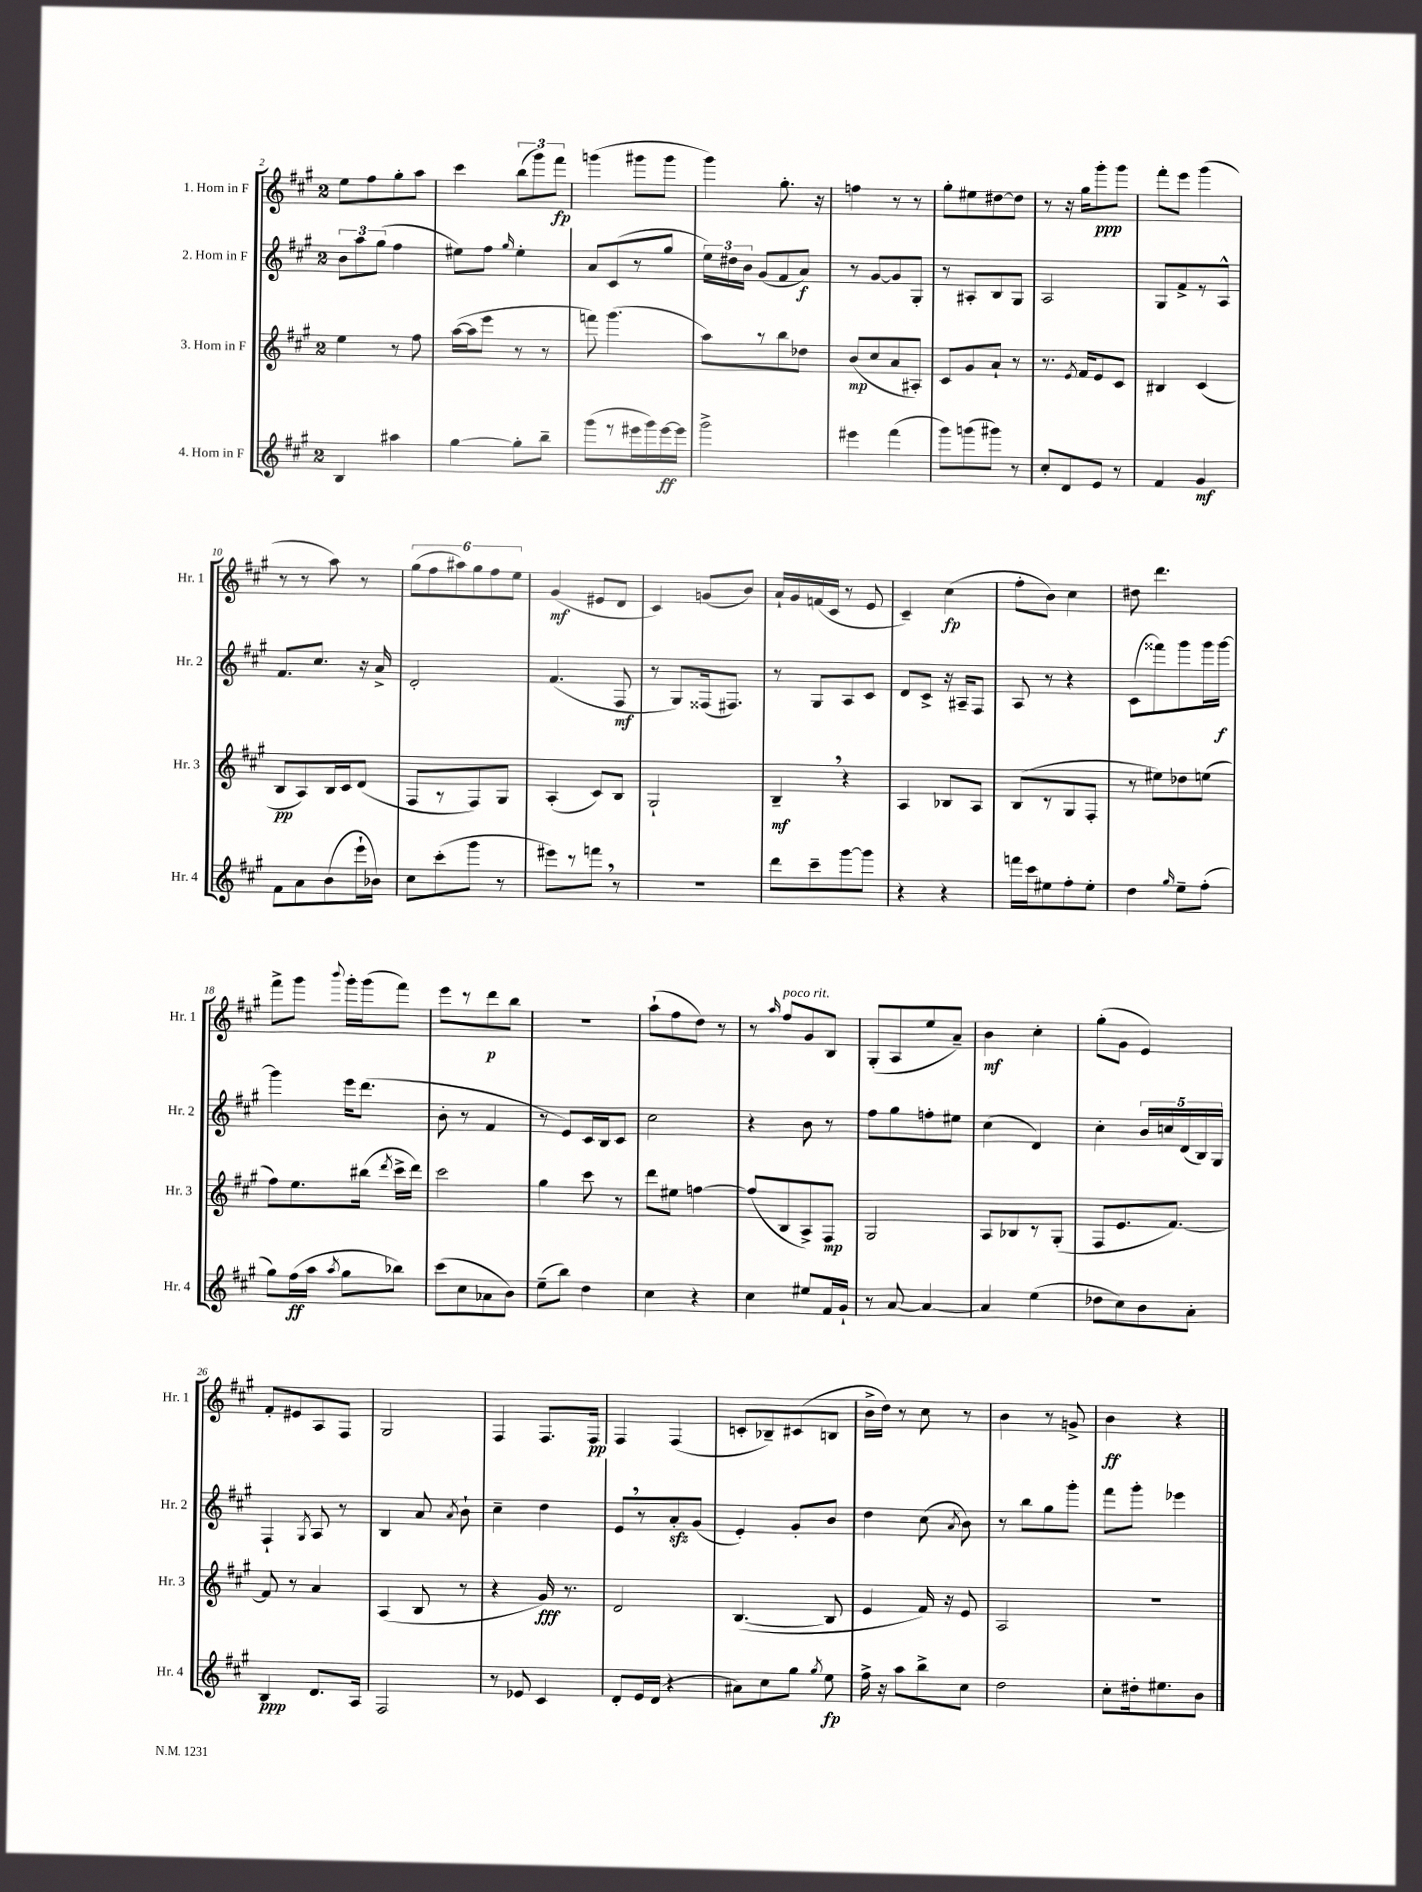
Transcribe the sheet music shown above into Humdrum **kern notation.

**kern	**dynam	**kern	**dynam	**kern	**dynam	**kern	**dynam
*part4	*part4	*part3	*part3	*part2	*part2	*part1	*part1
*staff4	*staff4	*staff3	*staff3	*staff2	*staff2	*staff1	*staff1
*I"4. Horn in F	*	*I"3. Horn in F	*	*I"2. Horn in F	*	*I"1. Horn in F	*
*I'Hr. 4	*	*I'Hr. 3	*	*I'Hr. 2	*	*I'Hr. 1	*
*clefG2	*	*clefG2	*	*clefG2	*	*clefG2	*
*k[f#c#g#]	*	*k[f#c#g#]	*	*k[f#c#g#]	*	*k[f#c#g#]	*
*M2/4	*	*M2/4	*	*M2/4	*	*M2/4	*
=2	=2	=2	=2	=2	=2	=2	=2
4B/	.	4ee\	.	12b\L	.	8ee\L	.
.	.	.	.	12aa\	.	.	.
.	.	.	.	.	.	8ff#\	.
.	.	.	.	(12gg#\J	.	.	.
4aa#X\	.	8r	.	4ff#\	.	8gg#'\	.
.	.	8ff#\	.	.	.	8aa\J	.
=3	=3	=3	=3	=3	=3	=3	=3
[4gg#\	.	([16aa\LL	.	8ee#X\L)	.	4ccc#\	.
.	.	16aa\J]	.	.	.	.	.
.	.	8eee\J	.	8ff#\J	.	.	.
.	.	.	.	16qqgg#/	.	.	.
8gg#'\L]	.	8r	.	4ee#'\	.	(12bb\L	.
.	.	.	.	.	.	12ggg#\)	.
8bb~\J	.	8r	.	.	.	.	.
.	.	.	.	.	.	12fff#\J	fp
=4	=4	=4	=4	=4	=4	=4	=4
(8ggg#\L	.	8fffn\)	.	8a/L	.	(4gggn\	.
8r	.	(4.ggg#\	.	(8c#/	.	.	.
16eee#X\L	.	.	.	8r	.	8ggg#X\L	.
16ggg#\)	.	.	.	.	.	.	.
[16eee#\	ff	.	.	8gg#/J	.	8ggg#\J	.
16eee#\JJ]	.	.	.	.	.	.	.
=5	=5	=5	=5	=5	=5	=5	=5
2ggg#^\	.	8aa\L)	.	24ee\LL)	.	4ggg#\)	.
.	.	.	.	24dd#X\	.	.	.
.	.	.	.	24b\JJ	.	.	.
.	.	8r	.	(8g#/L	.	.	.
.	.	8bb\	.	8f#/	.	8.gg#'\	.
.	.	8dd-X\J	.	8a/J)	f	.	.
.	.	.	.	.	.	16r	.
=6	=6	=6	=6	=6	=6	=6	=6
4eee#X\	.	(8b/L	mp	8r	.	4ffn\	.
.	.	8cc#/	.	[8g#/L	.	.	.
(4fff#\	.	8a/	.	8g#/]	.	8r	.
.	.	8A#X'/J)	.	8G#'/J	.	8r	.
=7	=7	=7	=7	=7	=7	=7	=7
8ggg#\L)	.	8c#/L	.	8r	.	8gg#'\L	.
(8gggn\	.	8g#/	.	8A#X'/L	.	8ee#X\	.
8ggg#X\J)	.	8a`/J	.	8B/	.	[8dd#X\	.
8r	.	8r	.	8G#/J	.	8dd#\J]	.
=8	=8	=8	=8	=8	=8	=8	=8
8cc#'/L	.	8.r	.	2A/	.	8r	.
8d/	.	.	.	.	.	16r	.
.	.	8qe/	.	.	.	.	.
.	.	16f#/KL	.	.	.	16gg#\KL	.
8e/J	.	8e/	.	.	.	8ggg#'\	ppp
8r	.	8c#/J	.	.	.	8ggg#\J	.
=9	=9	=9	=9	=9	=9	=9	=9
4f#/	.	4B#X/	.	8G#/L	.	8fff#'\L	.
.	.	.	.	8f#^/	.	8eee\J	.
4g#/	mf	(4c#/	.	8r	.	(4ggg#\	.
.	.	.	.	8A^^/J	.	.	.
!!LO:LB:g=z
=10	=10	=10	=10	=10	=10	=10	=10
8f#\L	.	8B/L	pp	8.f#/L	.	8r	.
8a\	.	8A/)	.	.	.	8r	.
.	.	.	.	8.cc#/J	.	.	.
(8b\	.	16B/L	.	.	.	8aa\)	.
.	.	16c#/J	.	.	.	.	.
16eee`\L	.	(8d/J	.	16r	.	8r	.
16b-X\JJ)	.	.	.	16a^/	.	.	.
=11	=11	=11	=11	=11	=11	=11	=11
8cc#\L	.	8F#/L	.	2d'/	.	(12gg#\L	.
.	.	.	.	.	.	12ff#\	.
(8ccc#'\	.	8r	.	.	.	.	.
.	.	.	.	.	.	12aa#X\)	.
8ggg#\J	.	8F#/)	.	.	.	12gg#\	.
.	.	.	.	.	.	12ff#\	.
8r	.	8G#/J	.	.	.	.	.
.	.	.	.	.	.	12ee\J	.
=12	=12	=12	=12	=12	=12	=12	=12
8eee#X\L)	.	(4A'/	.	(4.f#/	.	(4g#/	mf
8r	.	.	.	.	.	.	.
8fffn,\J	.	8c#/L)	.	.	.	8e#X/L	.
8r	.	8B/J	.	8F#/	mf	8d/J	.
=13	=13	=13	=13	=13	=13	=13	=13
2r	.	2G#`/	.	8r	.	4c#/)	.
.	.	.	.	8G#/L)	.	.	.
.	.	.	.	(16F##X/k	.	(8gn/L	.
.	.	.	.	8.F#X/J)	.	.	.
.	.	.	.	.	.	8b/J)	.
=14	=14	=14	=14	=14	=14	=14	=14
8ddd\L	.	4B~,/	mf	8r	.	16a`/LL	.
.	.	.	.	.	.	16g#/	.
8ccc#~\	.	.	.	8G#/L	.	(16fn/	.
.	.	.	.	.	.	16c#/JJ	.
[8ggg#\	.	4r	.	8A/	.	8r	.
8ggg#\J]	.	.	.	8c#/J	.	8e/	.
=15	=15	=15	=15	=15	=15	=15	=15
4r	.	4A/	.	8d/L	.	4c#~/)	.
.	.	.	.	8c#^/J	.	.	.
4r	.	8B-X/L	.	16r	.	(4cc#\	fp
.	.	.	.	16A#X~/KL	.	.	.
.	.	8A/J	.	8F#/J	.	.	.
=16	=16	=16	=16	=16	=16	=16	=16
16fffn\LL	.	(8B/L	.	8A/	.	8ff#'\L	.
16ccc#\J	.	.	.	.	.	.	.
8ee#X\	.	8r	.	8r	.	8b\J)	.
8ff#'\	.	8G#/	.	4r	.	4cc#\	.
8ee#'\J	.	8F#'/J	.	.	.	.	.
=17	=17	=17	=17	=17	=17	=17	=17
4dd\	.	8r	.	(8c#\L	.	8dd#X\	.
.	.	8ee#X\L)	.	8fff##X\)	.	4.ddd\	.
16qqgg#/	.	.	.	.	.	.	.
8ee~\L	.	8dd-X\	.	8ggg#\	.	.	.
(8ff#'\J	.	(8een\J	.	16ggg#\L	.	.	.
.	.	.	.	[16ggg#\JJ	f	.	.
!!LO:LB:g=z
=18	=18	=18	=18	=18	=18	=18	=18
8gg#\L)	.	8ff#\L)	.	4ggg#\]	.	8fff#^\L	.
(16ff#\L	ff	8.ee\	.	.	.	8ggg#\J	.
16aa\JJ	.	.	.	.	.	.	.
8qaa/	.	.	.	.	.	8qqbbb/	.
8gg#\L	.	.	.	16eee\KL	.	16ggg#'\LL	.
.	.	(16bb#X\Jk	.	(8.ddd\J	.	(16ggg#\J	.
.	.	8qddd/	.	.	.	.	.
8bb-X\J)	.	16ccc#^\LL	.	.	.	8fff#\J)	.
.	.	16ddd\JJ)	.	.	.	.	.
=19	=19	=19	=19	=19	=19	=19	=19
(8ccc#\L	.	2ccc#\	.	8b'\	.	8eee\L	.
8cc#\	.	.	.	8r	.	8r	.
8a-X\	.	.	.	4f#/	.	8ddd\	p
8b\J)	.	.	.	.	.	8bb\J	.
=20	=20	=20	=20	=20	=20	=20	=20
(8ee~\L	.	4gg#\	.	8r	.	2r	.
8bb\J)	.	.	.	8e/L)	.	.	.
4dd\	.	8ccc#\	.	16c#/L	.	.	.
.	.	.	.	16B/J	.	.	.
.	.	8r	.	8c#/J	.	.	.
=21	=21	=21	=21	=21	=21	=21	=21
4cc#\	.	8ddd\L	.	2cc#\	.	(8aa`\L	.
.	.	8ee#X\J	.	.	.	8ff#\	.
4r	.	[4ffn\	.	.	.	8dd\J)	.
.	.	.	.	.	.	8r	.
=22	=22	=22	=22	=22	=22	=22	=22
4cc#\	.	(8ff/L]	.	4r	.	8r	.
.	.	.	.	.	.	16qqaa/	.
!	!	!	!	!	!	!LO:TX:a:i:t=poco rit.	!
.	.	8B/	.	.	.	8ff#/L	.
8ee#X/L	.	8A^/)	.	8b\	.	8g#/	.
16f#/L	.	8F#/J	mp	8r	.	8B/J	.
16g#`/JJ	.	.	.	.	.	.	.
=23	=23	=23	=23	=23	=23	=23	=23
8r	.	2G#/	.	8ff#\L	.	(8G#'/L	.
[8a/	.	.	.	8gg#\	.	8A/	.
4a/_	.	.	.	8ffn'\	.	8ee/	.
.	.	.	.	8ee#X\J	.	8a~/J)	.
=24	=24	=24	=24	=24	=24	=24	=24
4a/]	.	8A/L	.	(4cc#\	.	4b\	mf
.	.	8B-X/	.	.	.	.	.
(4ee\	.	8r	.	4d/)	.	4cc#'\	.
.	.	(8G#'/J	.	.	.	.	.
=25	=25	=25	=25	=25	=25	=25	=25
8dd-X\L	.	8F#/L	.	4cc#'\	.	(8gg#'\L	.
8cc#\)	.	8.e/	.	.	.	8g#\J	.
8b\	.	.	.	20b/LL	.	4e/)	.
.	.	.	.	20ccn/	.	.	.
.	.	[8.f#/J)	.	.	.	.	.
.	.	.	.	(20d/	.	.	.
8a'\J	.	.	.	.	.	.	.
.	.	.	.	20B/)	.	.	.
.	.	.	.	20G#/JJ	.	.	.
!!LO:LB:g=z
=26	=26	=26	=26	=26	=26	=26	=26
4B/	ppp	8f#/]	.	4F#`/	.	8f#'/L	.
.	.	8r	.	.	.	8e#X/	.
.	.	.	.	8qG#/	.	.	.
8.d/L	.	4a/	.	8A/	.	8A/	.
.	.	.	.	8r	.	8F#/J	.
16A/Jk	.	.	.	.	.	.	.
=27	=27	=27	=27	=27	=27	=27	=27
2F#/	.	(4A/	.	4B/	.	2G#/	.
.	.	8B/	.	8a/	.	.	.
.	.	.	.	8qa/	.	.	.
.	.	8r	.	8b`\	.	.	.
=28	=28	=28	=28	=28	=28	=28	=28
8r	.	4r	.	4cc#~\	.	4F#/	.
8e-X/	.	.	.	.	.	.	.
4c#/	.	16g#/)	fff	4dd\	.	8.F#/L	.
.	.	8.r	.	.	.	.	.
.	.	.	.	.	.	16F#/Jk	pp
=29	=29	=29	=29	=29	=29	=29	=29
8d'/L	.	2d/	.	8e,/L	.	4F#/	.
16e/L	.	.	.	8r	.	.	.
(16d/JJ	.	.	.	.	.	.	.
4r	.	.	.	8azz'/	.	(4F#/	.
.	.	.	.	(8g#/J	.	.	.
=30	=30	=30	=30	=30	=30	=30	=30
8a#X\L)	.	([4.B/	.	4e'/)	.	8cn'/L	.
8cc#\	.	.	.	.	.	8B-X~/)	.
8gg#\J	.	.	.	8g#'/L	.	(8c#X/	.
8qgg#/	.	.	.	.	.	.	.
8ee\	fp	8B/]	.	8b/J	.	8Bn/J	.
=31	=31	=31	=31	=31	=31	=31	=31
16ff#^\	.	4e/	.	4dd\	.	16b^\LL	.
16r	.	.	.	.	.	16dd\JJ)	.
8aa\L	.	.	.	.	.	8r	.
8bb^\	.	16f#/)	.	(8cc#\	.	8cc#\	.
.	.	16r	.	.	.	.	.
.	.	.	.	8qa/	.	.	.
8cc#\J	.	8e/	.	8b\)	.	8r	.
=32	=32	=32	=32	=32	=32	=32	=32
2dd\	.	2A/	.	8r	.	4b\	.
.	.	.	.	8bb\L	.	.	.
.	.	.	.	8gg#\	.	8r	.
.	.	.	.	8ggg#'\J	.	8gn^/	.
=33	=33	=33	=33	=33	=33	=33	=33
8cc#'\L	.	2r	.	8fff#\L	.	4b\	ff
16dd#X'\k	.	.	.	8ggg#'\J	.	.	.
8.ee#X\	.	.	.	.	.	.	.
.	.	.	.	4eee-X\	.	4r	.
8b\J	.	.	.	.	.	.	.
==	==	==	==	==	==	==	==
*-	*-	*-	*-	*-	*-	*-	*-
